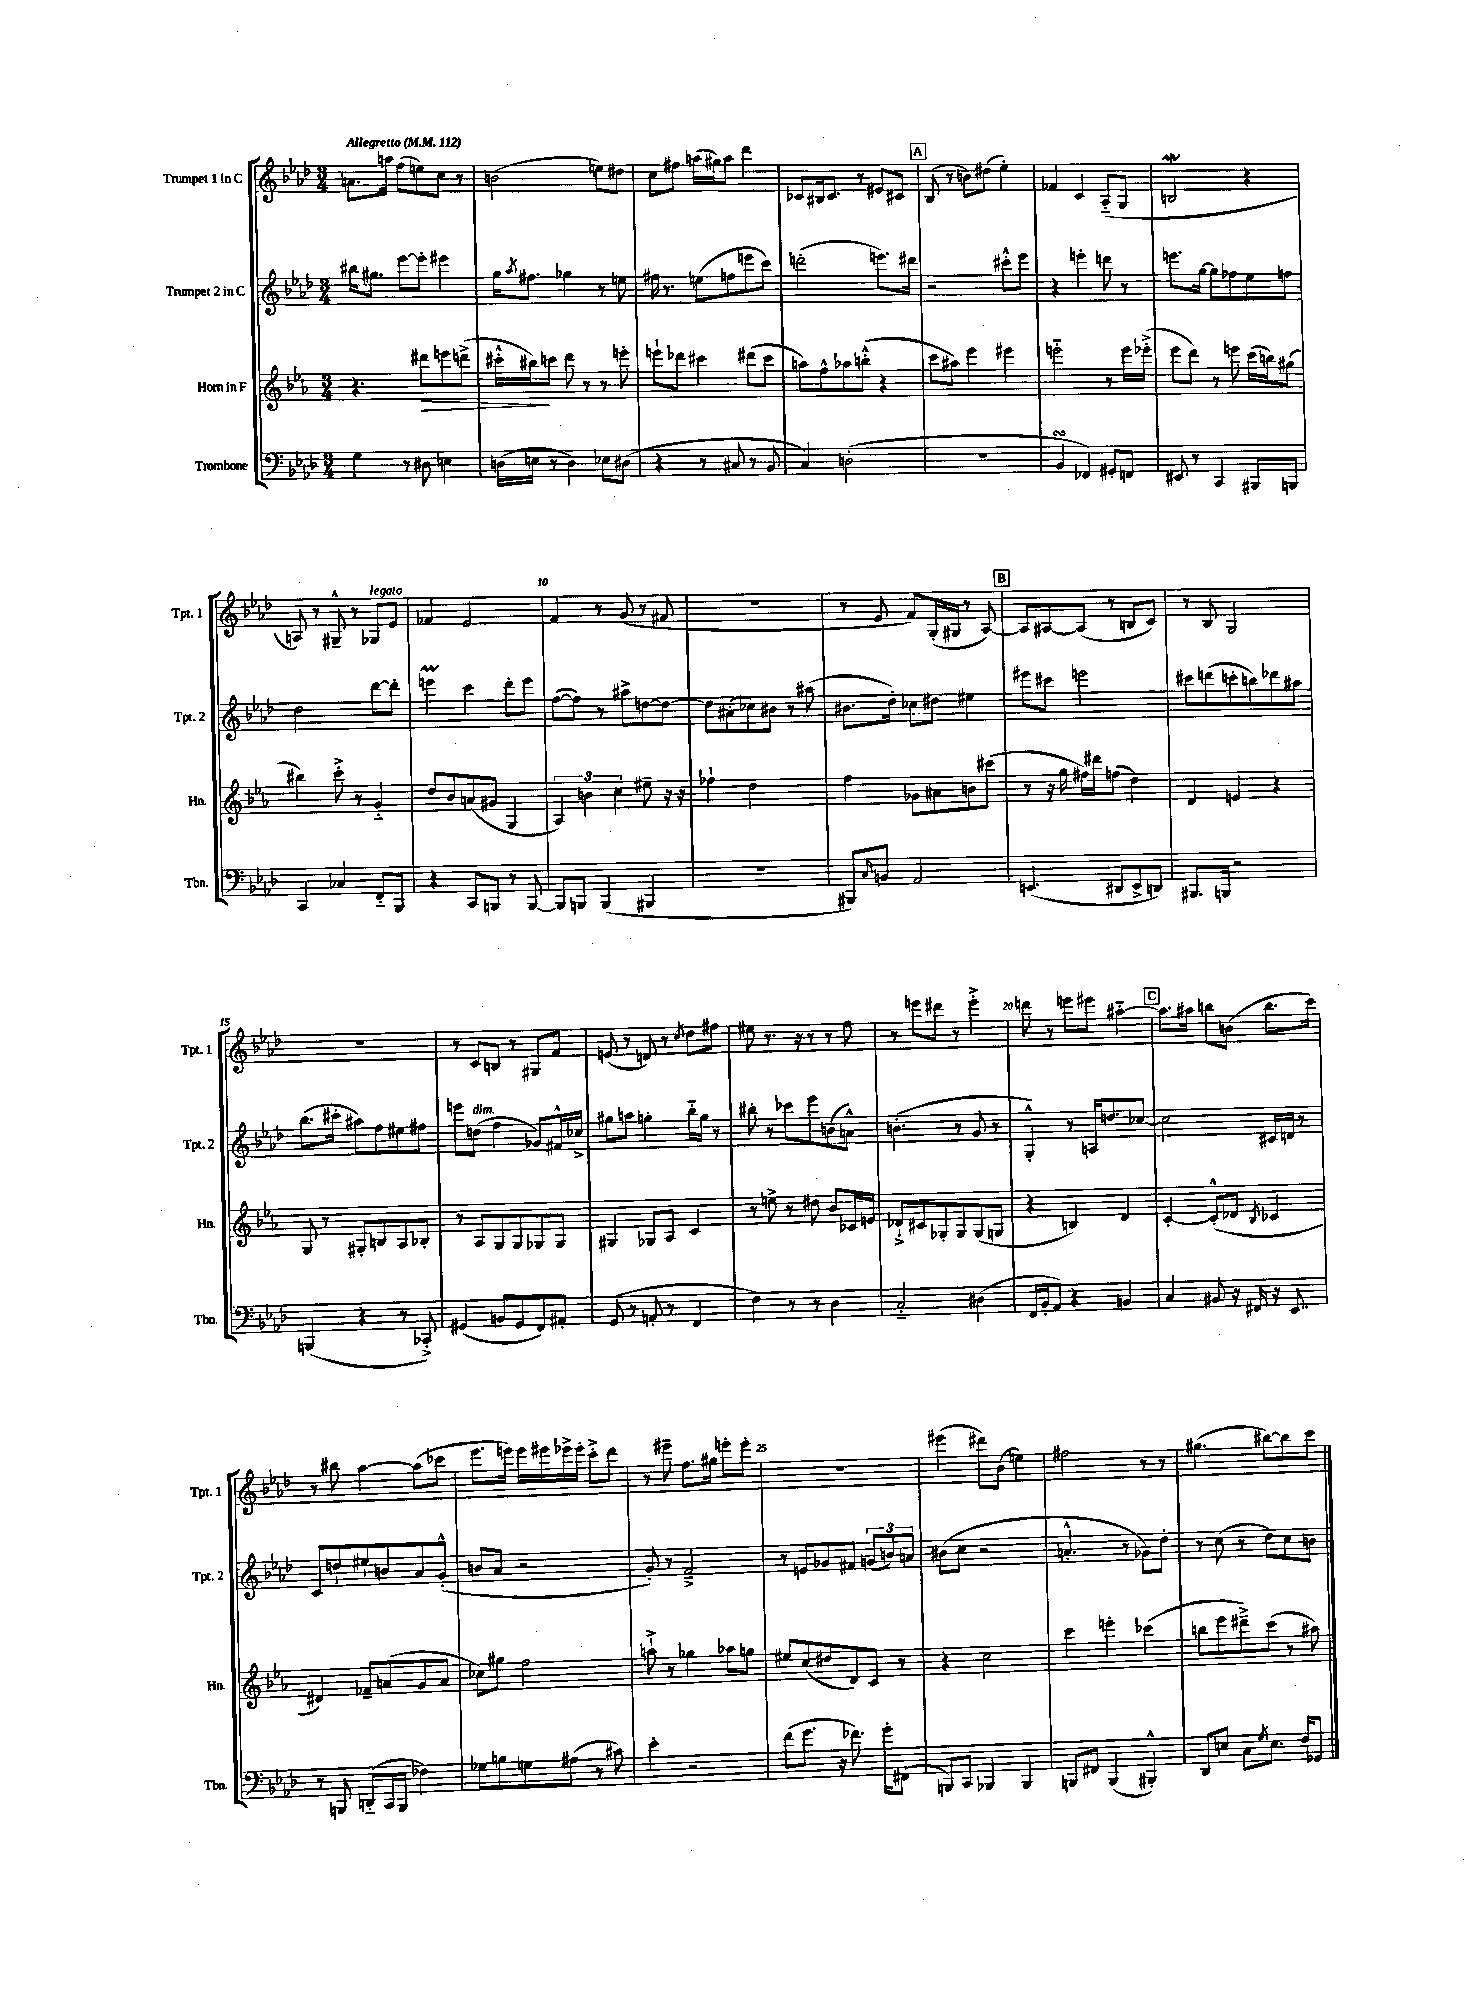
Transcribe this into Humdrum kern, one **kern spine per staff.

**kern	**kern	**kern	**kern
*staff4	*staff3	*staff2	*staff1
*clefF4	*clefG2	*clefG2	*clefG2
*k[b-e-a-d-]	*k[b-e-a-]	*k[b-e-a-d-]	*k[b-e-a-d-]
*M3/4	*M3/4	*M3/4	*M3/4
*MM112	*MM112	*MM112	*MM112
4G	4.r	16bb#	8.a
.	.	8.gg#	.
.	.	.	16aa
8r	.	[8eee-	(8ff
8D#	8ddd#	8eee-']	8ee)
4E	8eee	4eee#	8cc
.	(8ddd^	.	8r
=	=	=	=
(16D	16ccc#'^^	16gg	(2b
.	.	8qaa-	.
16E	16bb#)	8.ff#	.
8r	8ccc	.	.
4D)	8ddd	4gg-	.
.	8r	.	.
8E-	8r	8r	8ee)
(8D#	8eee'	8ee	8dd#
=	=	=	=
4r	8eee`	16ff#	8cc
.	.	8.r	.
.	8ddd-	.	8ff#
8r	4ccc#	(8ee	(16aa
.	.	.	16gg#)
8C#	.	8ff	8aa
8r	(8ddd#	8eee	4ddd-
8BB-	8ccc#	8ccc)	.
=	=	=	=
4C)	8aa)	(2ddd'	8c-
.	8ff^^	.	16B#
.	.	.	8.c-
(2D'	8aa-	.	.
.	(8bb'^^	.	8r
.	4r	8.eee)	8e#
.	.	.	8c#
.	.	16ddd#	.
=	=	=	=
2.r	8ccc	2r	(8B-
.	8aa#)	.	8r
.	4eee-	.	8b)
.	.	.	(8dd#
.	4eee#	8ccc#'^^	4ee-')
.	.	8eee-	.
=	=	=	=
4BB-	2eee'~	4r	4f-
4FF-)	.	4eee'	4c
8GG#'	8r	8ddd	(8A-'~
8FF	16eee	8r	8G
.	(16eee-'^	.	.
=	=	=	=
8EE#	8eee-	8.eee	2B
8r	8ddd)	.	.
.	.	[16gg	.
4CC	8r	8gg]	.
.	8eee	8ff-	.
8BBB#	(16ccc	8ee-	4r
.	16bb)	.	.
8BBB	(8gg#	8ff	.
=	=	=	=
4CC	4bb#)	2dd-	8A)
.	.	.	8r
4C-	8ccc'^	.	8G#~^^
.	8r	.	8r
8FF'~	4g'~	[8ddd-	8G-
8BBB-	.	8ddd-']	8e-
=	=	=	=
4r	8dd	4eee	4f-
.	8b-	.	.
8CC	(8a	4ccc	2e-
8BBB	8g#	.	.
8r	4G	8ddd-'	.
[8BBB	.	8eee	.
=	=	=	=
8BBB]	6A-)	([8ff	4f
8BBB	.	8ff])	.
.	6b	.	.
(4BBB	.	8r	8r
.	6cc	.	.
.	.	8aa#^	(8g
4BBB#	8ee#~	[8dd	8r
.	16r	8dd_	8f#
.	16r	.	.
=	=	=	=
2.r	4ff-`	8dd]	2.r
.	.	(8a#'	.
.	2dd	8cc-)	.
.	.	8b#	.
.	.	8r	.
.	.	(8aa#	.
=	=	=	=
8BBB#)	4ff	8.b#	8r
16qqC	.	.	.
8BB	.	.	8e-
.	.	16dd-')	.
2AA-	8g-	8cc-	8f)
.	8a#	8dd#	(16G'
.	.	.	16G#
.	8b	4ee#	8r
.	(8ccc#	.	[8A-)
=	=	=	=
(4.EE	8r	8eee#	8A-]
.	16r	8ccc#	[8A#
.	16gg	.	.
.	16ff#)	2eee	(8A#]
.	16ddd#	.	.
8DD#	(8ff	.	8r
8EE^	4dd)	.	8B
8DD)	.	.	8c)
=	=	=	=
8.BBB#	4d	8ccc#	8r
.	.	(8ddd	8B-
16BBB	.	.	.
2r	4e	8ccc'	2G
.	.	8bb)	.
.	4r	8ddd-	.
.	.	8aa#	.
=	=	=	=
(4BBB	8G	(8.bb-	2.r
.	8r	.	.
.	.	16ccc#'	.
4r	8G#'	8aa#)	.
.	8B	8ff	.
8r	8A-	8ee#	.
8CC-'^)	8B-'	8ff#	.
=	=	=	=
(4GG#	8r	8eee	8r
.	8A-	(8dd	8c
8BB	8G	4ff	8B
8GG#	8G	.	8r
8FF)	8G-	8g-)	8G#
8AA#'	8G-	16f#^^	8f
.	.	16cc-^	.
=	=	=	=
(8GG	4G#	8gg#	(8e
8r	.	8aa	8r
8AA'	8G-	4gg'	8d)
8r	8A-	.	8r
.	.	.	8qcc
4FF	4c	16bb-'~	8dd-
.	.	16gg	.
.	.	8r	8ff#
=	=	=	=
4F)	8r	8bb#'	8ee#
.	8ee^	8r	8.r
8r	8r	8ccc-	.
.	.	.	16r
8r	8dd#	8eee-	8r
4D-	8b-	(8b	8r
.	16c-	8a^^)	8ff
.	16e	.	.
=	=	=	=
2C'~	8d-`^	(4.b'	8r
.	8c#	.	8eee
.	8G-'	.	8ddd#
.	8G-	8r	8r
(4D#	(8G-	8g	4eee'^
.	8G	8r	.
=	=	=	=
16FF	4r	4G'^^)	8ddd
16BB-'	.	.	.
8AA-)	.	.	8r
4r	4B)	8r	8eee
.	.	16A	8eee#
.	.	8.dd	.
4BB	4d	.	[4aa#'~
.	.	[8cc-	.
=	=	=	=
4C	[4c'	2cc-]	8.aa#]
.	.	.	16aa#
8BB#	(8c'^^]	.	8bb
16r	8d-	.	(8b
16FF#	.	.	.
.	8qB-	.	.
16r	4c-	16c#	8.bb
8.EE-	.	16d	.
.	.	8r	.
.	.	.	16ccc)
=	=	=	=
8r	4d#)	8c	8r
8BBB	.	8dd`	8bb#
(8DD'~	8f-~	8ee#`	[4aa-
16CC	(8a	8b	.
16BBB	.	.	.
4F-)	8g	8a-	(8aa-]
.	8a	(8g'^^	8ccc-
=	=	=	=
8G-	8cc-)	8b	8.eee-
8B	8gg#	8a-	.
.	.	.	16eee)
8G	2ff	2r	16eee
.	.	.	16eee#
(8A#	.	.	16eee-^
.	.	.	16eee-'
8r	.	.	8ccc'^
8c#)	.	.	8ddd-
=	=	=	=
4e-'	8aa`^	8g')	8r
.	8r	8r	8eee#~
2r	4gg-	2f~^	8.ff
.	.	.	16gg#
.	8aa-	.	8eee'
.	8gg	.	8eee'
=	=	=	=
(8f	8ee#	8r	2.r
8.g	(8cc	8e	.
.	8dd#	8g-	.
16r	.	.	.
8.f-)	8d)	8f#	.
.	8c	(12g	.
16g'	.	.	.
.	.	12b)	.
(8FF#	8r	.	.
.	.	12a	.
=	=	=	=
8BBB)	4r	(8b#	(4eee#
8CC	.	8cc	.
4BBB-	2cc	2r	8ddd#)
.	.	.	(8b-
4BBB-	.	.	4ee)
=	=	=	=
8BBB	4ccc	4.a'^^	2ff#
8FF#	.	.	.
(4BBB	4eee'	.	.
.	.	8r	.
4BBB#'^^)	(4ccc-	8g-)	8r
.	.	8dd-'	8r
=	=	=	=
8DD-	8bb	8r	(4.gg#
8E	8eee-	(8cc	.
8C	8ddd#~^)	8r	.
8qG	.	.	.
8.E	(8ccc	8dd-)	[8bb#)
.	8r	8cc	8bb#]
16F	.	.	.
8GG-	8aa#)	8b	8ccc
==	==	==	==
*-	*-	*-	*-
